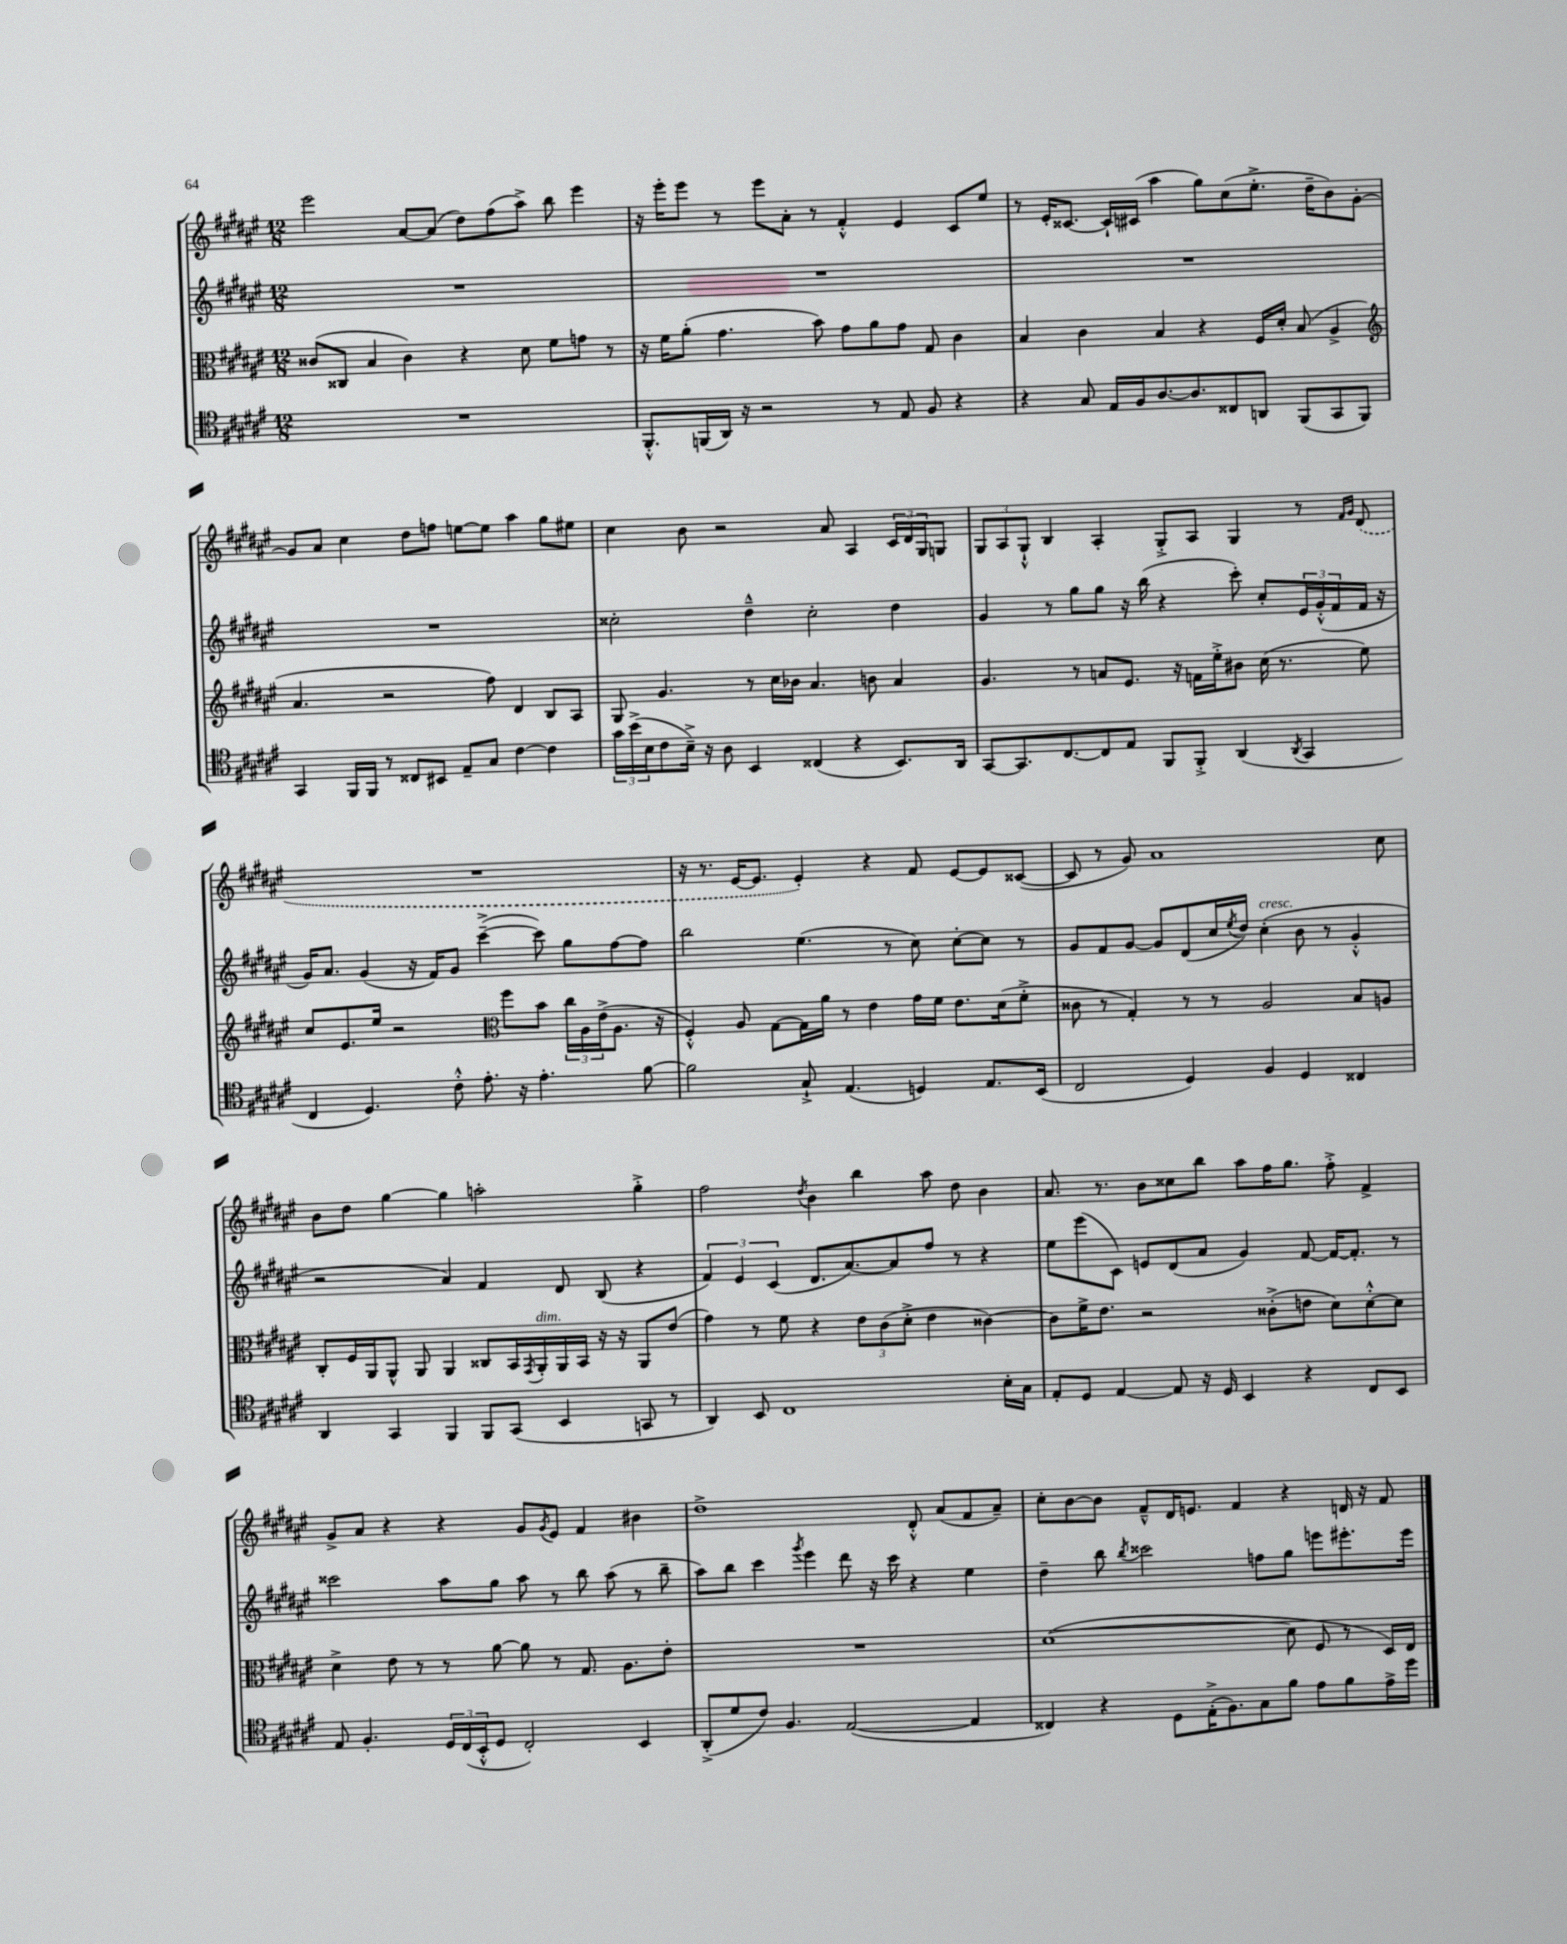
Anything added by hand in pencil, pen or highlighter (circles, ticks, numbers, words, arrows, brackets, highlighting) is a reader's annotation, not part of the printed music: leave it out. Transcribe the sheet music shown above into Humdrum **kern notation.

**kern	**kern	**kern	**kern
*staff4	*staff3	*staff2	*staff1
*clefC4	*clefC3	*clefG2	*clefG2
*k[f#c#g#d#a#e#]	*k[f#c#g#d#a#e#]	*k[f#c#g#d#a#e#]	*k[f#c#g#d#a#e#]
*M12/8	*M12/8	*M12/8	*M12/8
1.r	(8c##	1.r	2eee#
.	8C##	.	.
.	4B	.	.
.	4c##)	.	[8a#
.	.	.	(8a#]
.	4r	.	8dd#)
.	.	.	(8ff#
.	8d#	.	8aa#^)
.	8f#	.	8bb
.	8g	.	4eee#
.	8r	.	.
=	=	=	=
8.FF#'^^	16r	1.r	16r
.	16f#	.	16eee#'
.	(8a#'	.	8eee#
(16FF	.	.	.
16AA#)	4.g#	.	8r
16r	.	.	.
2r	.	.	8eee#
.	.	.	8a#'
.	8b)	.	8r
.	8g#	.	4f#'^^
8r	8a#	.	.
8E#	8g#	.	4e#
8F#	8G#	.	.
4r	4c#	.	8c#
.	.	.	8ee#
=	=	=	=
4r	4B	1.r	8r
.	.	.	16e#'
.	.	.	[8.c##
8G#	4c#	.	.
16E#	.	.	16c##`]
16F#	.	.	(16c#
[8.A#	4B	.	4aa#
8.A#]	.	.	.
.	4r	.	8gg#)
8C##	.	.	(8cc#
8AA	16F#	.	8.ee#'^
.	16d#'	.	.
(8FF#	(8B	.	.
.	.	.	16dd#~
8GG#	4A#^	.	8b)
8FF#)	.	.	[8g#'
=	=	=	=
*	*clefG2	*	*
4GG#	4.a#	1.r	8g#]
.	.	.	8a#
16FF#	.	.	4cc#
16FF#	.	.	.
8r	2r	.	.
8C##	.	.	8dd#
8BB#	.	.	8ff
8E#~	.	.	[8ee
8G#	8ff#)	.	8ee]
[4c#	4d#	.	4aa#
4c#]	8B	.	8gg#
.	8A#	.	8ee#
=	=	=	=
24g#	8G#	2cc##'	4cc#
(24b^	.	.	.
24B	.	.	.
8c#	4.g#	.	.
16B~^)	.	.	8b
16r	.	.	.
8A#	.	.	2r
4BB	8r	4dd#~^^	.
.	16cc#	.	.
.	16b-	.	.
(4C##	4.a#	2cc##'	.
.	.	.	8a#
4r	.	.	4A#
.	8b	.	.
8.BB)	4a#	4dd#	24c#
.	.	.	24d#
.	.	.	24G#
.	.	.	8G
16AA#	.	.	.
=	=	=	=
[8GG#	4.g#	4g#	12G#
.	.	.	12A#
8.GG#]	.	.	.
.	.	.	12G#`^^
.	.	8r	4B
[8.C#	.	.	.
.	8r	8gg#	.
8C#]	8a	8gg#	4A#'
8E#	8.e#	16r	.
.	.	(16bb	.
8FF#	.	4r	8G#'^
.	16r	.	.
8FF#'^	16f	.	8A#
.	16ee#'^	.	.
(4AA#	8b#	8ccc#')	4G#
.	(16cc#	8cc#'	.
.	8.r	.	.
8qAA#	.	.	.
4GG#	.	24e#	8r
.	.	(24g#'^^	.
.	.	24f#	.
.	.	.	16qqf#
.	.	.	16qqg#
.	8ee#)	16f#	(8d#
.	.	16r	.
=	=	=	=
4C#	8cc#	16g#)	1.r
.	.	8.a#	.
.	8.e#	.	.
4.D#)	.	(4g#	.
.	16ee#	.	.
.	2r	.	.
.	.	16r	.
.	.	16f#)	.
8c#'^^	.	8g#	.
8.e#'	.	([4ccc#~^	.
*	*clefC3	*	*
.	8ff#	.	.
16r	.	.	.
4.e#'	8b	8ccc#])	.
.	24cc#	8gg#	.
.	24A#	.	.
.	(24e#^	.	.
.	8.A#	[8ff#	.
[8f#	.	8ff#]	.
.	16r	.	.
=	=	=	=
2f#]	4F#'^^)	2bb	16r
.	.	.	8.r
.	8A#	.	[16e#
.	.	.	8.e#]
.	[8G#	.	.
8G#`^	16G#]	(4.ee#	4e#')
.	16a#	.	.
(4.E#	8r	.	.
.	4e#	.	4r
.	.	8r	.
4D)	16g#	8cc#)	8f#
.	16f#	.	.
.	8.e#	[8cc#'	[8e#
8.E#	.	8cc#]	8e#]
.	(16d#	.	.
.	8f#'^	8r	([8c##
(16BB	.	.	.
=	=	=	=
2C#	8c##	8g#	8c##]
.	8r	8f#	8r
.	4G#')	[8g#	8g#)
.	.	8g#]	1a#
4D#)	8r	(8d#	.
.	8r	16cc#	.
.	.	8qee#	.
.	.	16dd#)	.
4F#	2A#	(4cc#'	.
4D#	.	8b	.
.	.	8r	.
4C##	8B	4g#'^^	.
.	8A	.	8cc#
=	=	=	=
4AA#	8C#'	2r	8b
.	16F#	.	8dd#
.	16AA#	.	.
4GG#	8AA#^^	.	[4gg#
.	8AA#	.	.
4FF#	4AA#	4a#)	4gg#]
8FF#	8C##	4f#	2aa'
(8GG#	16BB	.	.
.	8qGG#	.	.
.	16AA#'	.	.
4BB	16AA#	8d#	.
.	16BB	.	.
.	16r	(8B	.
.	16r	.	.
8GG	8AA#	4r	4gg#'^
8r	(8e#	.	.
=	=	=	=
4AA#)	4g#)	6f#)	2ff#
.	.	6e#	.
8BB	8r	.	.
.	.	(6c#	.
1C#	8f#	.	.
.	.	.	8qdd#
.	4r	8.d#	4b
.	.	[8.a#)	.
.	12e#	.	4bb
.	(12c#	.	.
.	.	8a#]	.
.	12d#'^	.	.
.	4e#	8ff#	8aa#
.	.	8r	8dd#
.	[4c##)	4r	4b
16B'	.	.	.
16G#	.	.	.
=	=	=	=
8E#'	8c##]	8ee#	8.a#
8D#	16f#^	(8eee#	.
.	8.e#	.	8.r
[4E#	.	8c#)	.
.	2r	8e	8b
8E#]	.	(8d#	8cc##
16r	.	8a#	8bb
16D#	.	.	.
4BB	.	4g#)	8aa#
.	(8c##'^	.	16ff#
.	.	.	8.gg#
4r	8e	[8f#	.
.	8d#)	16f#_	8ff#'^
.	.	8.f#']	.
8C#	[8d#'^^	.	4f#^
8BB	8d#]	8r	.
=	=	=	=
8E#	4d#^	2ccc##	8g#^
4.F#'	.	.	8a#
.	8e#	.	4r
.	8r	.	.
24D#	8r	8aa#	4r
(24C#	.	.	.
24BB'^^	.	.	.
8D#	[8a#	8gg#	.
2C#')	8a#]	8aa#	8g#
.	.	.	8qg#
.	8r	8r	8e#
.	8.G#	8bb	4f#
.	.	(8aa#	.
.	8.A#	.	.
4BB	.	8r	4b#
.	8e#'	8bb~	.
=	=	=	=
(8AA#'^	1.r	8aa#)	1dd#^
8d#	.	8bb	.
8c#)	.	4ccc#	.
4.F#	.	.	.
.	.	8qggg#	.
.	.	4eee#	.
([2E#	.	8ddd#	.
.	.	16r	.
.	.	16ccc#	.
.	.	4r	8d#'^^
.	.	.	(8a#
4E#]	.	4ee#	8f#
.	.	.	8a#~)
=	=	=	=
4C##)	([1d#	4dd#~	8cc#'
.	.	.	[8b
4r	.	8bb	8b]
.	.	8qbb	.
.	.	2ccc##	8f#~^^
8D#	.	.	16d#
.	.	.	8.e
(16E#'^	.	.	.
8.F#)	.	.	.
.	.	.	4f#
8G#	.	8ff	.
8f#	8d#]	8gg#	4r
8e#	8F#	8eee	.
8f#	8r	8.eee#'	16d
.	.	.	16r
16e#^	16D#)	.	8f#
16dd#	16E#	16eee#	.
==	==	==	==
*-	*-	*-	*-
